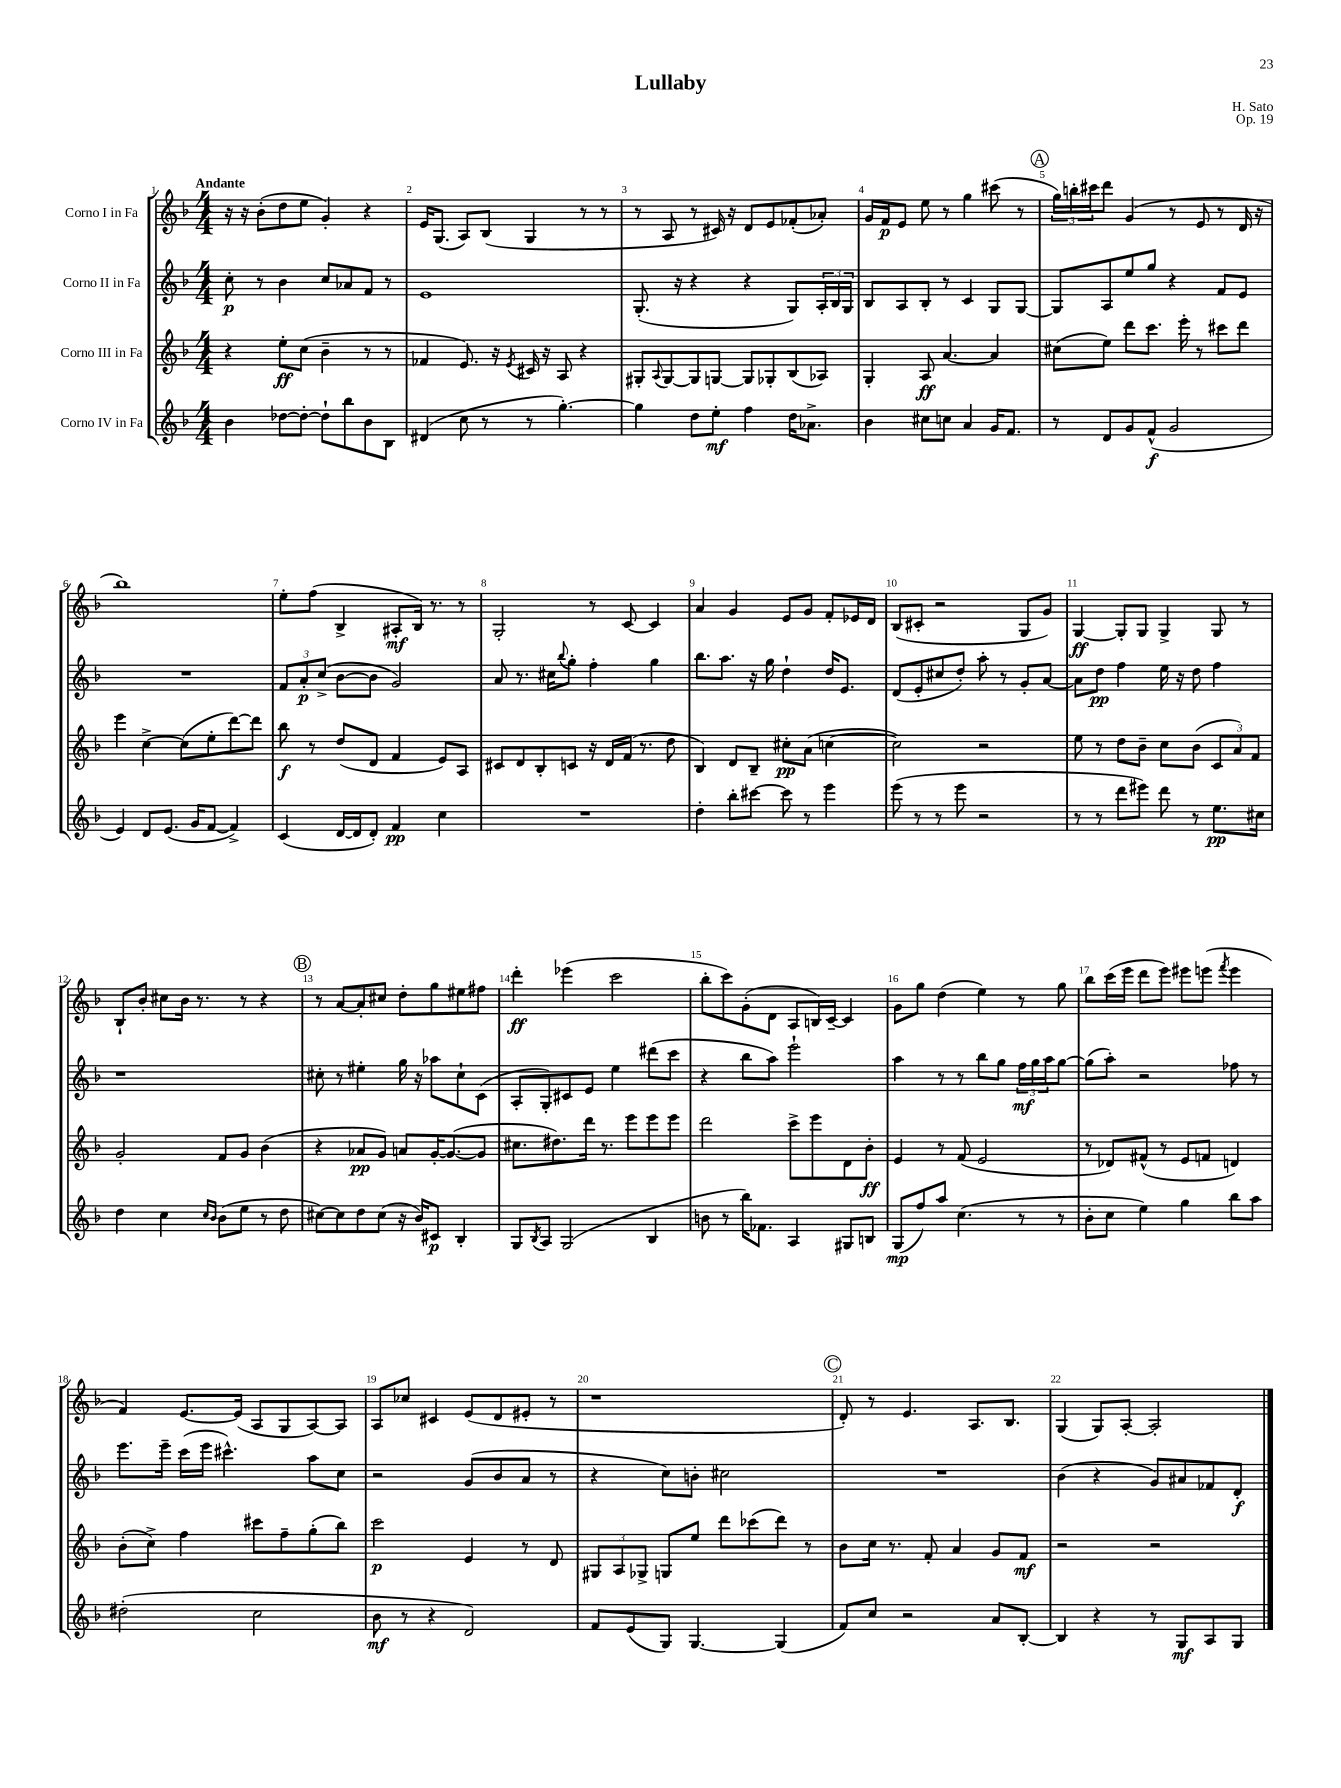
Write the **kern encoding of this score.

**kern	**kern	**kern	**kern
*staff4	*staff3	*staff2	*staff1
*clefG2	*clefG2	*clefG2	*clefG2
*k[b-]	*k[b-]	*k[b-]	*k[b-]
*M4/4	*M4/4	*M4/4	*M4/4
4b-\	4r	8cc'\	16r
.	.	.	16r
.	.	8r	(8b-'\L
[8dd-\L	8ee'\L	4b-\	8dd\
8dd-'\_J	(8cc\J	.	8ee\J
8dd-`\]L	4b-~\	8cc/L	4g'/)
8bb-\	.	8a-/	.
8b-\	8r	8f/J	4r
8B-\J	8r	8r	.
=	=	=	=
(4d#/	4f-/	1e	16e/LK
.	.	.	(8.G/J
8cc\	8.e/)	.	8A/L)
8r	.	.	(8B-/J
.	16r	.	.
.	8qe/	.	.
8r	16c#/	.	4G/
.	16r	.	.
[4.gg'\)	8A/	.	.
.	4r	.	8r
.	.	.	8r
=	=	=	=
4gg\]	8G#'/L	(8.G'/	8r
.	8qqA/	.	.
.	[8G#/	.	8A/
.	.	16r	.
8dd\L	8G#/]	4r	8r
8ee'\J	[8G/J	.	16c#/)
.	.	.	16r
4ff\	8G/]L	4r	8d/L
.	8G-'/	.	8e/
16dd\LK	(8B-/	8G/L)	(8f-'/
8.a-^\J	.	.	.
.	8A-/J)	24A'/L	8a-'/J)
.	.	24B-/	.
.	.	24G/JJ	.
=	=	=	=
4b-\	4G'/	8B-/L	16g/LL
.	.	.	16f/J
.	.	8A/	8e/J
8cc#\L	8A/	8B-'/J	8ee\
8cc\J	[4.a/	8r	8r
4a/	.	4c/	4gg\
16g/LK	4a/]	8G/L	(8ccc#\
8.f/J	.	.	.
.	.	[8G/J	8r
=	=	=	=
8r	(8cc#\L	8G/]L	24gg\LL)
.	.	.	24bb'\
.	.	.	24ccc#\J
8d/L	8ee\J)	8A/	8ddd\J
8g/	8ddd\L	8ee/	(4g/
(8f^^/J	8.ccc\J	8gg/J	.
2g/	.	4r	8r
.	16eee'\	.	.
.	8r	.	8e/
.	8ccc#\L	8f/L	8r
.	8ddd\J	8e/J	16d/
.	.	.	16r
=	=	=	=
4e/)	4eee\	1r	1bb-)
8d/L	[4cc^\	.	.
(8.e/J	.	.	.
.	(8cc\]L	.	.
16g/LK	.	.	.
[8f/J	8ee'\	.	.
4f^/])	[8ddd\)	.	.
.	8ddd\]J	.	.
=	=	=	=
(4c/	8bb-\	12f/L	8ee'\L
.	.	12a'/	.
.	8r	.	(8ff\J
.	.	(12cc^/J	.
[16d/LL	(8dd/L	[8b-\L	4B-^/
16d/]J	.	.	.
8d'/J)	8d/J	8b-\]J	.
4f/	4f/	2g/)	8A#'/L
.	.	.	16B-/Jk)
.	.	.	8.r
4cc\	8e/L)	.	.
.	8A/J	.	8r
=	=	=	=
1r	8c#/L	8a/	2G'/
.	8d/	8.r	.
.	8B-'/	.	.
.	.	16cc#\LK	.
.	.	8qqbb-/	.
.	8c/J	8gg'\J	.
.	16r	4ff'\	8r
.	16d/LL	.	.
.	(16f/JJ	.	[8c/
.	8.r	.	.
.	.	4gg\	4c/]
.	8dd\	.	.
=	=	=	=
4dd'\	4B-/)	8.bb-\L	4a/
.	.	8.aa\J	.
8bb-'\L	8d/L	.	4g/
[8ccc#\J	8B-~/J	16r	.
.	.	16gg\	.
8ccc#\]	8cc#'\L	4dd`\	8e/L
8r	(8a\J	.	8g/J
4eee\	[4cc\	16dd/LK	8f'/L
.	.	8.e/J	.
.	.	.	16e-/L
.	.	.	16d/JJ
=	=	=	=
(8eee\	2cc\])	(8d/L	(8B-/L
8r	.	8e'/	8c#'/J
8r	.	8cc#/	2r
8eee\	.	8dd'/J)	.
2r	2r	8aa'\	.
.	.	8r	.
.	.	8g'/L	8G/L
.	.	[8a/J	8g/J)
=	=	=	=
8r	8ee\	8a\]L	[4G/
8r	8r	8dd\J	.
8ddd\L	8dd\L	4ff\	8G'/]L
8eee#\J)	8b-~\J	.	8G/J
8ddd\	8cc\L	16ee\	4G^/
.	.	16r	.
8r	(8b-\J	8dd\	.
8.ee\L	12c/L	4ff\	8G/
.	12a/)	.	.
.	.	.	8r
.	12f/J	.	.
16cc#\Jk	.	.	.
=	=	=	=
4dd\	2g'/	1r	8B-`/L
.	.	.	8b-'/J
4cc\	.	.	8cc#\L
.	.	.	16b-\Jk
.	.	.	8.r
16qqcc/LL	.	.	.
16qqb-/JJ	.	.	.
(8b-\L	8f/L	.	.
8ee\J	8g/J	.	8r
8r	(4b-\	.	4r
8dd\	.	.	.
=	=	=	=
[8cc#\L)	4r	8cc#'\	8r
8cc#\]	.	8r	[8a/L
8dd\	8a-/L	4ee#'\	8a'/]
(8cc#\J	8g/J)	.	8cc#/J
16r	8a/L	16gg\	8dd'\L
16b-/LK)	.	16r	.
8c#/J	[16g'/K	8aa-\L	8gg\
.	(8.g/_	.	.
4B-'/	.	8cc#`\	8ee#\
.	8g/]J	(8c\J	8ff#\J
=	=	=	=
8G/L	8.cc#\L	8A'/L	4ddd'\
8qB-/	.	.	.
8A/J	.	8G'/)	.
.	8.dd#\)	.	.
(2G/	.	8c#/	(4eee-\
.	16ddd\Jk	8e/J	.
.	8.r	.	.
.	.	4ee\	2ccc\
.	8eee\L	.	.
4B-/	8eee\	(8ddd#\L	.
.	8eee\J	8ccc\J	.
=	=	=	=
8b\	2ddd\	4r	8bb-'\L
8r	.	.	8ccc\)
16bb-\LK)	.	8bb-\L	(8g'\
8.f-\J	.	.	.
.	.	8aa\J)	8d\J
4A/	8ccc^\L	2eee`\	8A/L
.	8eee\	.	16B/L)
.	.	.	[16c~/JJ
8G#/L	8d\	.	4c/]
8B/J	8b-'\J	.	.
=	=	=	=
(8G/L	4e/	4aa\	8g\L
8ff/)	.	.	8gg\J
8aa/J	8r	8r	(4dd\
(4.cc\	(8f/	8r	.
.	2e/	8bb-\L	4ee\)
.	.	8gg\J	.
8r	.	24ff\LL	8r
.	.	24gg\	.
.	.	24aa\J	.
8r	.	[8gg\J	8gg\
=	=	=	=
8b-'\L	8r	(8gg\]L	8bb-\L
8cc\J	8d-/L)	8aa'\J)	(16ccc\L
.	.	.	16eee\JJ
4ee\)	(8f#^^/J	2r	8ddd\L
.	8r	.	8eee\J)
4gg\	8e/L	.	8eee#\L
.	8f/J	.	(8eee\J
.	.	.	8qfff/
8bb-\L	4d/)	8ff-\	4eee\
8aa\J	.	8r	.
=	=	=	=
(2dd#'\	(8b-'\L	8.eee\L	4f/)
.	8cc^\J)	.	.
.	.	16eee~\Jk	.
.	4ff\	(16ccc\LL	[8.e/L
.	.	16eee\JJ	.
.	.	4.ccc#^^\)	.
.	.	.	(16e/]Jk
2cc\	8ccc#\L	.	8A/L
.	8ff~\	.	8G/
.	(8gg'\	8aa\L	[8A/)
.	8bb-\J)	8cc\J	8A/]J
=	=	=	=
8b-\	2ccc\	2r	8A/L
8r	.	.	8cc-/J
4r	.	.	4c#/
2d/)	4e/	(8g/L	(8e/L
.	.	8b-/	8d/
.	8r	8a/J	8e#'/J
.	8d/	8r	8r
=	=	=	=
8f/L	12G#/L	4r	1r
.	12A/	.	.
(8e/	.	.	.
.	12G-^/J	.	.
8G/J)	8G/L	8cc\L)	.
[4.G/	8ee/J	8b'\J	.
.	8ddd\L	2cc#\	.
.	(8ccc-\	.	.
(4G/]	8ddd\J)	.	.
.	8r	.	.
=	=	=	=
8f/L)	8b-\L	1r	8d'/)
8cc/J	16cc\Jk	.	8r
.	8.r	.	.
2r	.	.	4.e/
.	8f'/	.	.
.	4a/	.	.
.	.	.	8.A/L
8a/L	8g/L	.	.
.	.	.	8.B-/J
[8B-'/J	8f/J	.	.
=	=	=	=
4B-/]	2r	(4b-\	(4G/
4r	.	4r	8G/L)
.	.	.	[8A'/J
8r	2r	8g/L)	2A'/]
8G/L	.	8a#/	.
8A/	.	8f-/	.
8G/J	.	8d'/J	.
==	==	==	==
*-	*-	*-	*-
